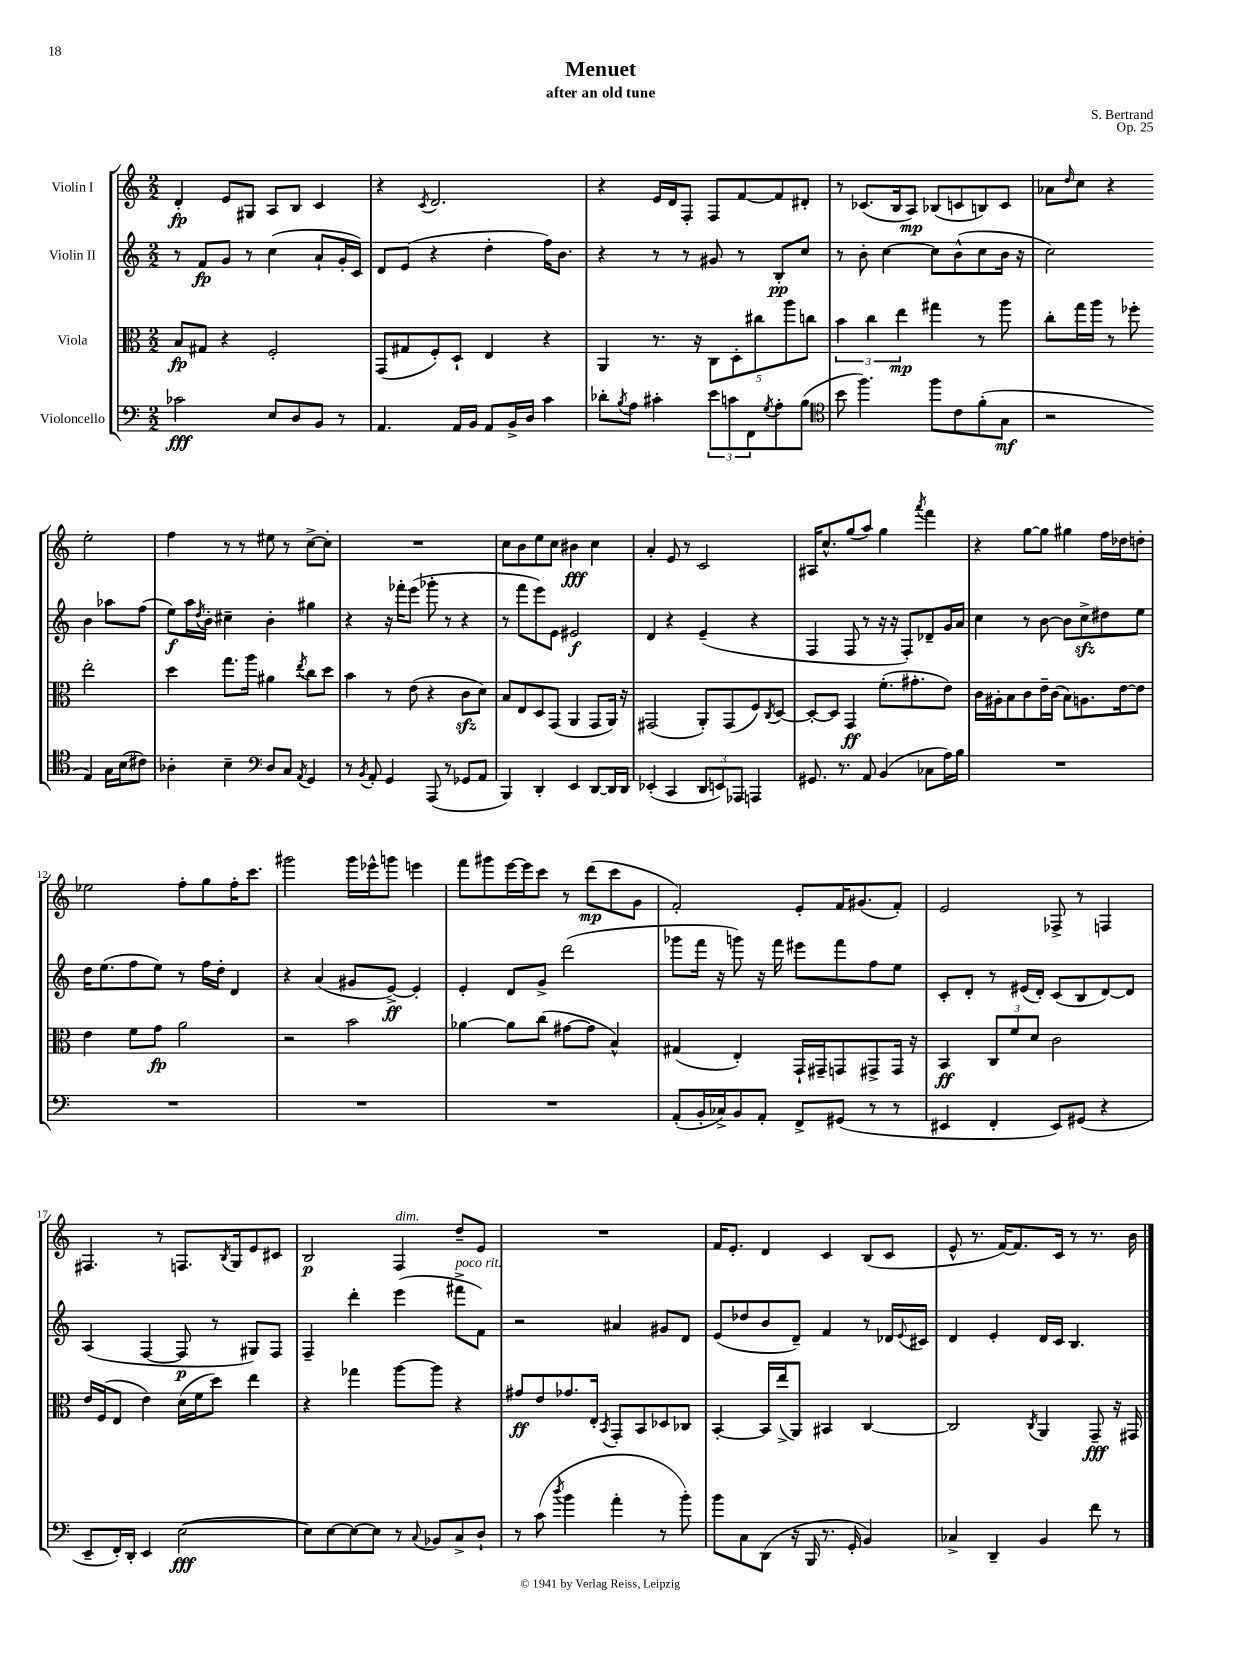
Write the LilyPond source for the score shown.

\header { title = "Menuet" composer = "S. Bertrand" subtitle = "after an old tune" opus = "Op. 25" }
<<
\new StaffGroup <<
\new Staff = "s0" \with { instrumentName = "Violin I" } {
    \clef treble \key c \major \numericTimeSignature \time 2/2
    d'4-.\fp e'8 gis8 a8 b8 c'4 |
    r4 \acciaccatura { c'8 } d'2. |
    r4 e'16 d'16 f8-. f8 f'8~ f'8 dis'8-. |
    r8 ces'8.( b16 a8\mp) bes8( c'8 b8) c'8 |
    aes'8 \grace { d''16 } c''8 r4 e''2-. |
    f''4 r8 r8 eis''8 r8 c''8~-> c''8-. |
    R1 |
    c''8 b'8 e''8 c''8 bis'4\fff c''4 |
    a'4-. e'8 r8 c'2 |
    ais16 c''8.-^ g''8( a''8) g''4 \acciaccatura { a'''8 } f'''4 |
    r4 g''8~ g''8 gis''4 f''16 des''16 d''8-. |
    ees''2 f''8-. g''8 f''16-. c'''8. |
    gis'''2 gis'''16 ees'''16-^ g'''8 e'''4 |
    f'''8 gis'''8 e'''16~ e'''16 c'''8 r8 d'''8\mp( c'''8 g'8 |
    f'2-.) e'8-. f'16 gis'8.( f'8-.) |
    e'2 fes8-> r8 f4 |
    fis4. r8 f8. \acciaccatura { b8 } g16 e'8 cis'8 |
    b2\p f4^\markup { \italic "dim." } d''8-- e'8 |
    R1 |
    f'16 e'8.-. d'4 c'4 b8( c'8 |
    e'8-^ r8. f'16~) f'8. c'16 r8 r8. b'16 \bar "|." |
}
\new Staff = "s1" \with { instrumentName = "Violin II" } {
    \clef treble \key c \major \numericTimeSignature \time 2/2
    r8 f'8\fp g'8 r8 c''4( a'8-! g'16-. c'16) |
    d'8 e'8( r4 d''4-. f''16) b'8. |
    r4 r8 r8 gis'8 r8 b8-.\pp c''8 |
    r8 b'8-. c''4~ c''8 b'8-^( c''8 b'16 r16 |
    c''2) b'4 aes''8 f''8( |
    e''8\f) a''16 \acciaccatura { d''8 } b'16-. cis''4-- b'4-. gis''4 |
    r4 r16 fes'''16-. e'''8( ges'''8-. r8 r4 |
    r8 f'''8 e'''8) e'8 eis'2\f |
    d'4 r4 e'4--( r4 |
    f4 f8 r8 r16 r16 f8-.) des'8-- g'16 a'16 |
    c''4 r8 b'8~ b'8 c''8->\sfz dis''8 e''8 |
    d''16 e''8.( f''8 e''8) r8 f''16 d''16-. d'4 |
    r4 a'4( gis'8 e'8~->\ff) e'4-. |
    e'4-. d'8 g'8-> d'''2( |
    ges'''8 f'''16 r16 g'''8) r16 f'''16 eis'''8 f'''8 f''8 e''8 |
    c'8-. d'8-. r8 eis'16( d'16-.) c'8( b8 d'8~) d'8 |
    a4( f4~ f8\p r8 gis8) f8 |
    f4-- d'''4-. e'''4( fis'''8->^\markup { \italic "poco rit." } f'8) |
    r2 ais'4 gis'8 d'8 |
    e'8( des''8 b'8 d'8--) f'4 r8 des'16 \appoggiatura { e'8 } cis'16 |
    d'4 e'4-. d'16 c'16 b4. \bar "|." |
}
\new Staff = "s2" \with { instrumentName = "Viola" } {
    \clef alto \key c \major \numericTimeSignature \time 2/2
    b8\fp gis8 r4 f2-. |
    g,8( gis8 f8-.) d8-! e4 r4 |
    a,4 r8. r16 \tuplet 5/4 { c8 d8-. cis''8 a''8 c''8 } |
    \tuplet 3/2 { b'4 c''4 e''4\mp } gis''4 r8 a''8 |
    c''8-. g''16 a''16 r8 fes''8-. e''2-. |
    d''4 g''8. a''16 ais'4 \acciaccatura { e''8 } c''8 d''8 |
    b'4 r8 e'8( r4 c'8\sfz d'8) |
    b8 e8 d8 g,8( a,4 g,8 a,16) r16 |
    gis,2( a,8-.) gis,8( f8) \acciaccatura { c8 } d8~ |
    d8~-. d8 g,4\ff f'8.-.( gis'8.-. e'8) |
    c'16 ais16-. b8 c'8 e'16-- c'16( b8) a8. e'16~ e'8 |
    e'4 f'8 g'8\fp a'2 |
    r2 b'2 |
    aes'4~ aes'8 c''8( gis'8~ gis'8 b4-^) |
    gis4( e4-.) g,16-! gis,16-- g,8 gis,8-> gis,16 r16 |
    b,4\ff \tuplet 3/2 { c8 f'8 d'8 } c'2 |
    e'16 f16( e8 e'4) d'16( f'16 d''8) e''4 |
    r4 ges''4 a''8~ a''8 r4 |
    gis'8\ff e'8 ges'8. e16-. \acciaccatura { b,8 } g,8-. b,8 des8 ces8 |
    b,4~-. b,16 e''16->( a,8) bis,4 c4~ |
    c2 \acciaccatura { c8 } a,4 g,8--\fff r16 gis,16 \bar "|." |
}
\new Staff = "s3" \with { instrumentName = "Violoncello" } {
    \clef bass \key c \major \numericTimeSignature \time 2/2
    ces'2\fff e8 d8 b,8 r8 |
    a,4. a,16 b,16 a,8 b,16-> d16 c'4 |
    des'8-. \acciaccatura { b8 } a8 cis'4-. \tuplet 3/2 { e'8 c'8 f,8 } \acciaccatura { g8 } a8-. b8( |
    \clef tenor b'8 f''4.) f''8 c'8 f'8-.( g8\mf |
    r2 e4) g16 b16( cis'8) |
    aes4-. b4-- \clef bass d8 c8 \acciaccatura { a,8 } g,4 |
    r8 \acciaccatura { b,8 } a,8-. g,4 a,,8( r8 ges,8 a,8 |
    b,,4) d,4-. e,4 d,8~ d,16 d,16 |
    ees,4-.( c,4 \tuplet 3/2 { d,8 e,8) aes,,8 } a,,4 |
    gis,8. r8. a,8 b,4( ces8 a16) b16 |
    R1 |
    R1 |
    R1 |
    R1 |
    a,8-.( b,16-. ces16->) b,8 a,8-. f,8-> gis,8( r8 r8 |
    eis,4 f,4-. eis,8) gis,8( r4 |
    e,8-- f,16-.) d,16-. e,4 e2~\fff( |
    e8) e8~ e8~ e8 r8 \appoggiatura { c8 } bes,8 c8-> d8-! |
    r8 c'8( \acciaccatura { d''8 } b'4 a'4-. r8 b'8-.) |
    b'8 c8 d,8( r16 b,,16 r8. g,16-. b,4) |
    ces4-> d,4-- b,4 f'8 r8 \bar "|." |
}
>>
>>
